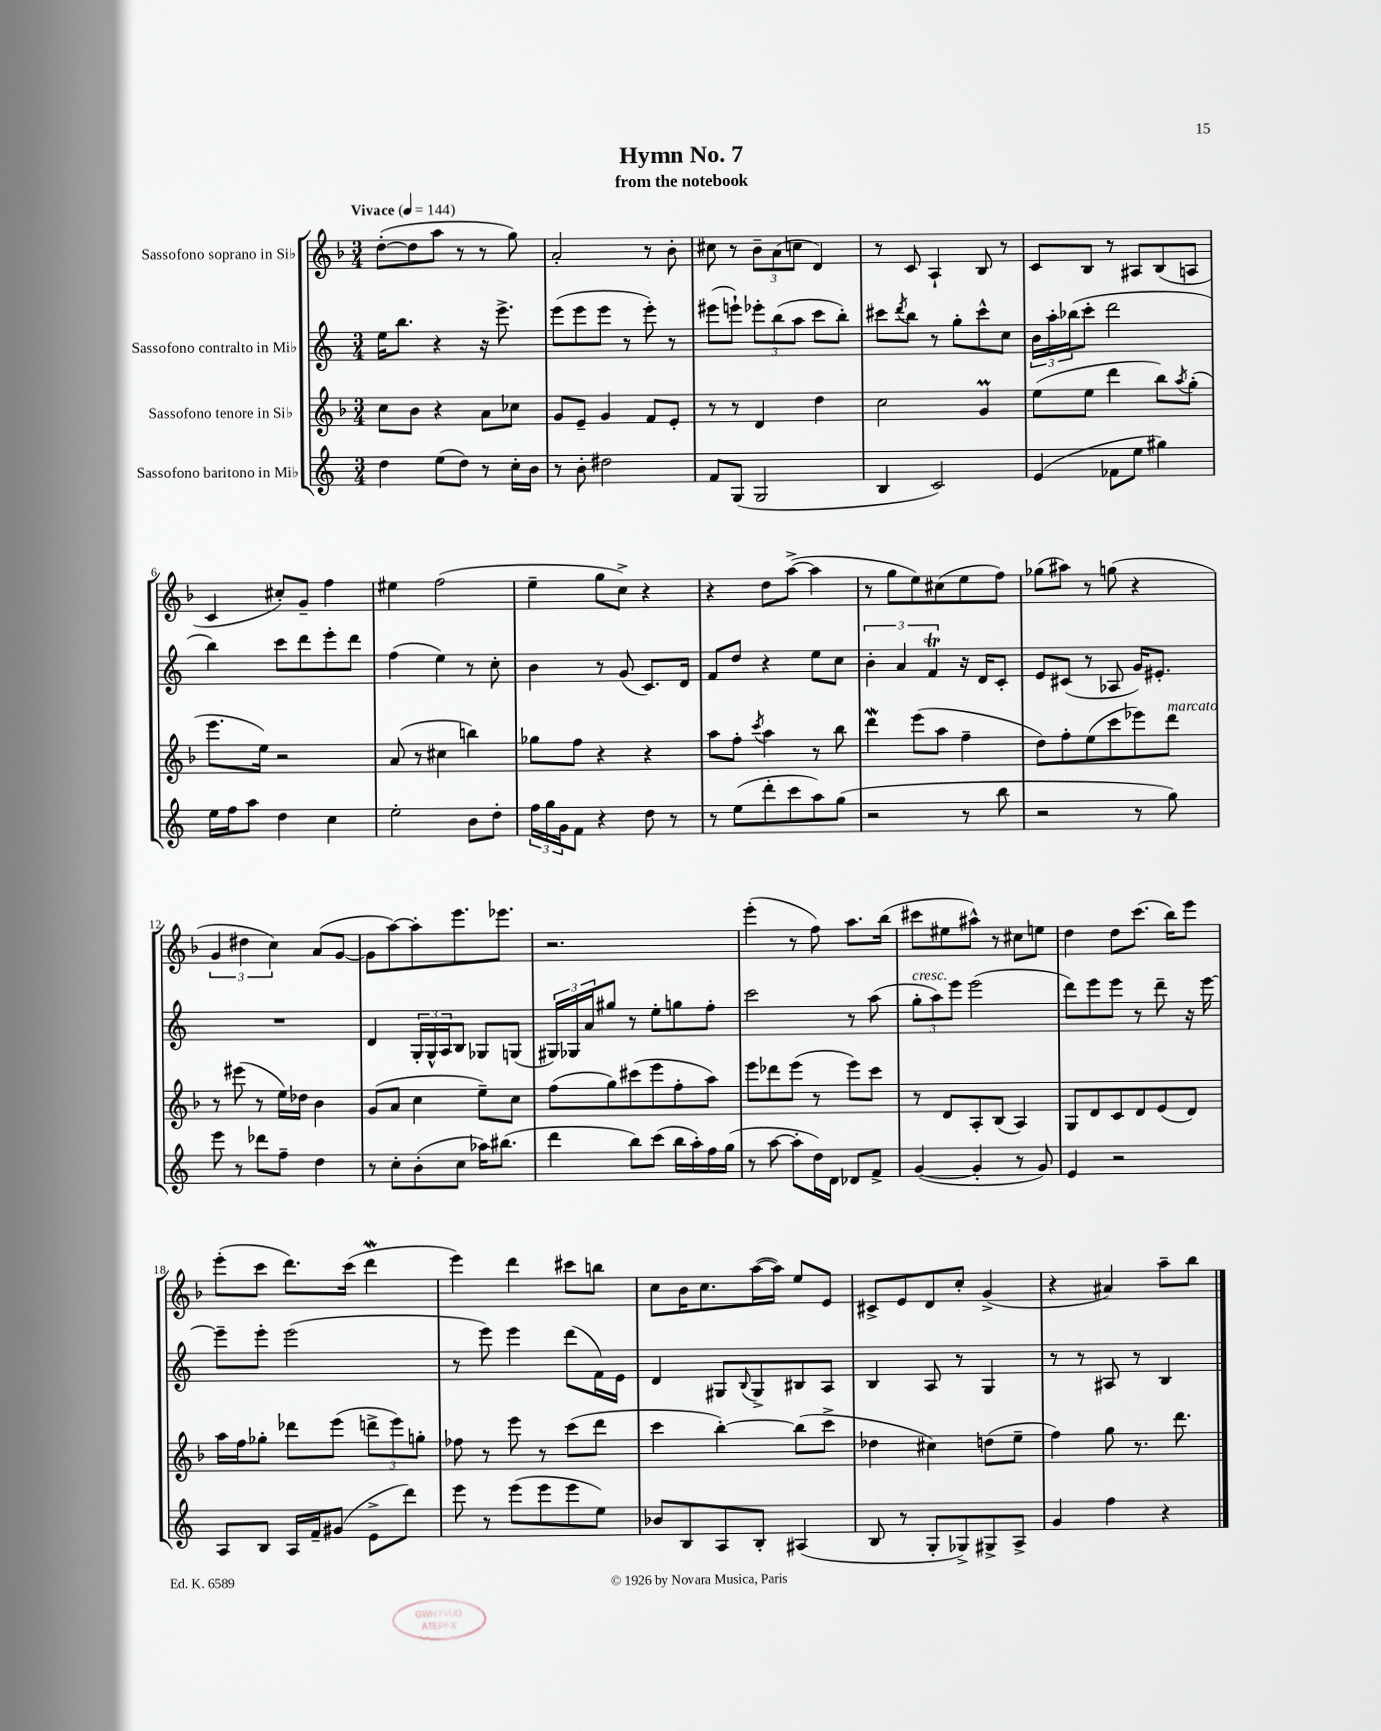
\header { title = "Hymn No. 7" subtitle = "from the notebook" }
<<
\new StaffGroup <<
\new Staff = "s0" \with { instrumentName = "Sassofono soprano in Sib" } {
    \clef treble \key f \major \numericTimeSignature \time 3/4 \tempo "Vivace" 4 = 144
    d''8~-.( d''8 a''8 r8 r8 g''8) |
    a'2-. r8 bes'8-. |
    cis''8 r8 \tuplet 3/2 { bes'8-- a'8( c''8 } d'4) |
    r8 c'8 a4-! bes8 r8 |
    c'8 bes8 r8 ais8 bes8( a8 |
    c'4 cis''8-.) g'8-- f''4 |
    eis''4 f''2( |
    e''4-- g''8 c''8->) r4 |
    r4 d''8 a''8~->( a''4 |
    r8 g''8 e''8) cis''8( e''8 f''8) |
    ges''8( ais''8) r8 g''8( r4 |
    \tuplet 3/2 { g'4 dis''4 c''4) } a'8( g'8~ |
    g'8 a''8~) a''8-. e'''8. ees'''8. |
    r2. |
    e'''4-.( r8 f''8) a''8. bes''16( |
    cis'''8 eis''8 ais''8-^) r8 cis''8 e''8 |
    d''4 d''8 c'''8.( bes''16) e'''8 |
    e'''8-.( c'''8 d'''8.) c'''16( d'''4\mordent |
    e'''4) d'''4 cis'''8 b''8 |
    c''8 bes'16 c''8. a''16~( a''16) e''8 e'8 |
    cis'8-> e'8 d'8 c''8-. g'4->( |
    r4 ais'4) a''8-- bes''8 \bar "|." |
}
\new Staff = "s1" \with { instrumentName = "Sassofono contralto in Mib" } {
    \clef treble \key c \major \numericTimeSignature \time 3/4
    e''16 b''8. r4 r16 e'''8.-> |
    e'''8( e'''8 e'''8 r8 e'''8-.) r8 |
    eis'''8( e'''8-!) \tuplet 3/2 { ees'''8-. b''8( a''8 } c'''8 b''8-.) |
    cis'''8 \acciaccatura { d'''8 } b''8 r8 g''8-. cis'''8-^ c''8 |
    \tuplet 3/2 { b'16 a''16-. bes''16( } c'''8-. d'''2 |
    b''4) c'''8 d'''8 e'''8-. d'''8 |
    f''4( e''4) r8 c''8-. |
    b'4 r8 g'8( c'8.) d'16 |
    f'8 d''8 r4 e''8 c''8 |
    \tuplet 3/2 { b'4-. a'4 f'4\trill } r16 d'16 c'8-. |
    e'8 cis'8( r8 aes8 g'16) eis'8.-. |
    R2. |
    d'4 \tuplet 3/2 { g16-. g16-^ a16 } b8 ges8 g8( |
    \tuplet 3/2 { gis16) ges16 a'16 } gis''8 r8 e''8-. g''8 f''8-. |
    c'''2 r8 a''8( |
    \tuplet 3/2 { g''8-.^\markup { \italic "cresc." } a''8) e'''8 } e'''2( |
    d'''8) e'''8 e'''8 r8 d'''8-- r16 e'''16~ |
    e'''8-- e'''8-. e'''2( |
    r8 e'''8) e'''4 d'''8( f'16) e'16 |
    d'4 gis8 \appoggiatura { b8 } gis8-> bis8 a8 |
    b4 a8 r8 g4 |
    r8 r8 ais8 r8 b4 \bar "|." |
}
\new Staff = "s2" \with { instrumentName = "Sassofono tenore in Sib" } {
    \clef treble \key f \major \numericTimeSignature \time 3/4
    c''8 bes'8 r4 a'8 ces''8 |
    g'8 e'8-- g'4 f'8 e'8-. |
    r8 r8 d'4 d''4 |
    c''2 g'4\prall |
    e''8( e''8 d'''4 bes''8) \acciaccatura { a''8 } g''8-.( |
    e'''8. e''16) r2 |
    a'8( r8 cis''4 b''4) |
    ges''8 f''8 r4 r4 |
    a''8 f''8-. \acciaccatura { c'''8 } a''4 r8 bes''8 |
    d'''4\mordent e'''8( a''8 f''4-- |
    d''8) f''8-. e''8( c'''8 ees'''8) d'''8^\markup { \italic "marcato" } |
    r8 eis'''8( r8 e''16) des''16 bes'4 |
    g'8( a'8 c''4 e''8--) c''8 |
    f''8( g''8) cis'''8( e'''8 f''8-. a''8) |
    e'''8 des'''8 e'''8( r8 e'''8) c'''8 |
    r8 d'8 a8-. bes8( a4) |
    g8 d'8 c'8 d'8 e'8( d'8) |
    a''16 f''16 ges''8-. des'''8 e'''8( \tuplet 3/2 { d'''8-> e'''8) g''8-. } |
    fes''8 r8 e'''8 r8 c'''8( d'''8 |
    c'''4 bes''4~-.) bes''8( c'''8-> |
    des''4 cis''4) d''8( e''8-- |
    f''4) g''8 r8. d'''8. \bar "|." |
}
\new Staff = "s3" \with { instrumentName = "Sassofono baritono in Mib" } {
    \clef treble \key c \major \numericTimeSignature \time 3/4
    d''4 e''8( d''8) r8 c''16-. b'16 |
    r8 b'8-. dis''2 |
    f'8 g8( g2 |
    b4 c'2) |
    e'4( fes'8 e''8 gis''4) |
    e''16 f''16 a''8 d''4 c''4 |
    e''2-. b'8 d''8-. |
    \tuplet 3/2 { f''16 g''16 g'16 } f'8 r4 d''8 r8 |
    r8 e''8( d'''8-. c'''8 a''8) g''8( |
    r2 r8 b''8 |
    r2 r8 g''8) |
    e'''8 r8 des'''8 f''8-- d''4 |
    r8 c''8-. b'8-.( c''8 aes''16) bis''8.( |
    d'''4 b''8) c'''8( b''16 a''16-.) f''16 g''16( |
    r8 a''8~ a''8-. d''16) d'16 des'8 f'8-> |
    g'4~( g'4-. r8 g'8) |
    e'4 r2 |
    a8 b8 a16 f'16-- gis'8( e'8-> d'''8) |
    e'''8 r8 e'''8( e'''8 e'''8 e''8) |
    bes'8 b8 a8 b8-. ais4( |
    b8 r8 g8-. ges8->) gis8-> a8-> |
    g'4 f''4 r4 \bar "|." |
}
>>
>>
